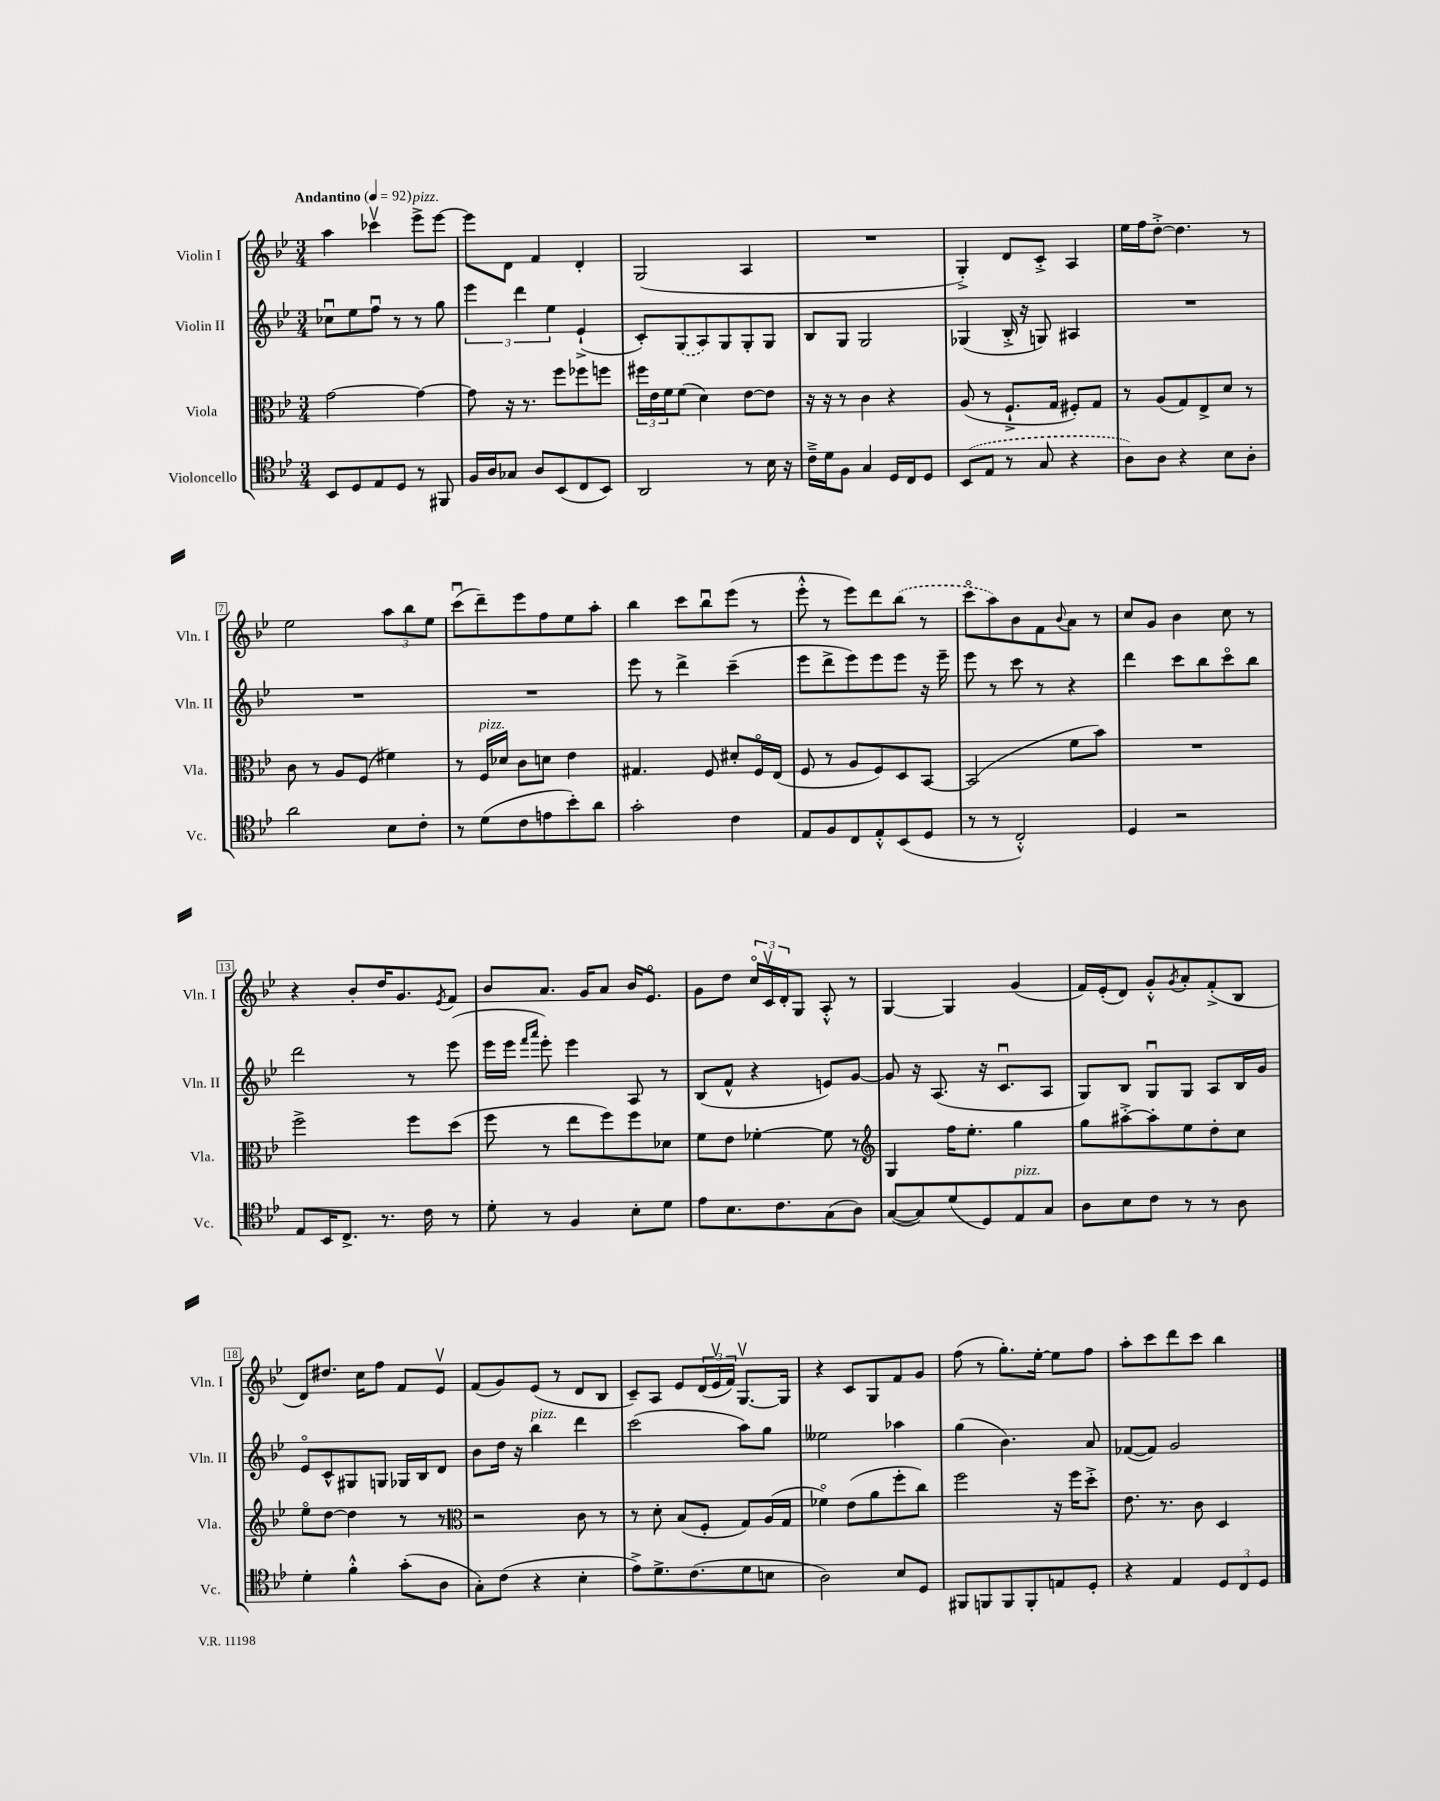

**kern	**kern	**kern	**kern
*staff4	*staff3	*staff2	*staff1
*clefC4	*clefC3	*clefG2	*clefG2
*k[b-e-]	*k[b-e-]	*k[b-e-]	*k[b-e-]
*M3/4	*M3/4	*M3/4	*M3/4
*MM92	*MM92	*MM92	*MM92
8BB-	[2g	8cc-u	4aa
8D	.	8ee-	.
8E-	.	8ffu	4ccc-v
8D	.	8r	.
8r	4g_	8r	8eee-^
8FF#	.	8gg	[8eee-
=	=	=	=
16F	8g]	6eee-	8eee-]
16A	.	.	.
8G-	16r	.	8d
.	.	6ddd	.
.	8.r	.	.
8A	.	.	4f
.	.	6ee-	.
(8BB-	8ff	.	.
8C	8ff-	(4e-`^	4d'
8BB-)	8ff	.	.
=	=	=	=
2AA	24ff#	8c')	(2G
.	24e-	.	.
.	24f	.	.
.	(8f	(8G	.
.	4d)	8A)	.
.	.	8G	.
8r	[8e-	8G'	4A
16B-	8e-]	8G	.
16r	.	.	.
=	=	=	=
16c~^	16r	8B-	2.r
16d	16r	.	.
8F	8r	8G	.
4G	4c	2G	.
16D	4r	.	.
16C	.	.	.
8D	.	.	.
=	=	=	=
(8BB-	(8A	(4G-	4G'^)
8E-	8r	.	.
8r	8.F`^	16B-'^	8d
.	.	16r	.
8G	.	8G)	8c'^
.	16G	.	.
4r	8F#')	4A#	4A
.	8G	.	.
=	=	=	=
8A)	8r	2.r	16ee-
.	.	.	16ff
8A	(8A	.	[8dd'^
4r	8G)	.	4.dd]
.	8E-^	.	.
8B-	8d	.	.
8A'	8r	.	8r
=	=	=	=
2a	8c	2.r	2ee-
.	8r	.	.
.	8A	.	.
.	(8F	.	.
8B-	4f#)	.	12aa
.	.	.	12bb-
8c'	.	.	.
.	.	.	12ee-
=	=	=	=
8r	8r	2.r	(8cccu
(8d	16F	.	8ddd~)
.	16d-	.	.
8c	8c	.	8eee-
8e	8d	.	8ff
8b-')	4e-	.	8ee-
8a	.	.	8aa'
=	=	=	=
2g'	4.G#	8eee-	4bb-
.	.	8r	.
.	.	4ddd^	8ccc
.	8F	.	8bb-u
4c	8d#'	(4ccc~	(8eee-
.	16Fo	.	8r
.	(16E-	.	.
=	=	=	=
8E-	8F	8eee-	8eee-'^^
8F	8r	8ddd^	8r
8C	8A	8eee-)	8eee-)
8E-'^^	8F)	8eee-	8ddd
(8BB-	8D	8eee-	(8bb-
8D	[8BB-	16r	8r
.	.	16eee-~	.
=	=	=	=
8r	(2BB-]	8eee-	8ccco
8r	.	8r	8aa)
2C'^^)	.	8ccc	8b-
.	.	8r	8f
.	.	.	8qqb-
.	8f	4r	8a
.	8b-)	.	8r
=	=	=	=
4D	2.r	4ddd	8cc
.	.	.	8g
2r	.	8ccc	4b-
.	.	8bb-	.
.	.	8ccco	8cc
.	.	8bb-	8r
=	=	=	=
8E-	2ff^	2ddd	4r
16BB-	.	.	.
8.C^	.	.	.
.	.	.	8b-'
8.r	.	.	16dd
.	.	.	8.g
.	8ff	8r	.
16c	.	.	.
.	.	.	8qe-
8r	(8dd	(8eee-	8f
=	=	=	=
8d'	8ff	16eee-	8b-
.	.	16eee-	.
.	.	16qqfff	.
.	.	16qqaaa	.
8r	8r	8eee-')	8.a
4F	8ee-	4eee-	.
.	.	.	16g
.	8ff)	.	8a
8B-'	8ff	8A	16b-
.	.	.	8.e-o
8d	8d-	8r	.
=	=	=	=
8e-	8f	(8B-	8g
8.B-	8e-	8f^^	8dd
.	[4f-'	4r	24cco
.	.	.	24cv
8.c	.	.	.
.	.	.	24d'
.	.	.	8G
(8G	8f-]	8e)	8A'^^
8A)	8r	[8g	8r
=	=	=	=
*	*clefG2	*	*
([8G	4G	8g]	[4G
8G])	.	16r	.
.	.	(8.A	.
(8d	16ff	.	4G]
.	8.ee-'	.	.
8D)	.	16r	.
.	.	8.cu	.
8E-	4gg	.	(4g
8G	.	8A	.
=	=	=	=
8A	8gg	8G)	16f)
.	.	.	(16e-'
8B-	[8aa#'^	8B-	8d)
8c	8aa#']	8Gu	8g'^^
.	.	.	8qg
8r	8ee-	8G	8a'
8r	8dd'	8A	(8f'^
8A	8cc	16B-	8B-
.	.	16g	.
=	=	=	=
4d'	8ee-o	8e-o	8d)
.	[8dd	8c^^	8.dd#
4f'^^	4dd]	8G#	.
.	.	.	16cc
.	.	8G	8ff
(8g'	8r	16G-	8f
.	.	16B-	.
8A	8r	8d	8e-v
=	=	=	=
*	*clefC3	*	*
8G')	2r	8b-	(8f
(8c	.	16dd	8g)
.	.	16r	.
4r	.	4bb-	(8e-
.	.	.	8r
4B-'	8c	4ddd	8d
.	8r	.	8B-
=	=	=	=
8e-^)	8r	(2ccc	8c~)
8.d^	8d'	.	8A
.	(8B-	.	8e-
(8.c	.	.	.
.	8F'	.	(24d
.	.	.	24e-v
.	.	.	24f)
8d	8G)	8aa)	[8.Gv
8B	(16A	8gg	.
.	16G	.	16G]
=	=	=	=
2A)	4f-o)	2ee--	4r
.	(8e-	.	8c
.	8a	.	8G
8B-	8ff'	4aa-	8f
8D	8cc)	.	8g
=	=	=	=
8FF#	2ff	(4gg	(8ff
8FF	.	.	8r
8FF	.	4.b-)	8.gg')
8FF'	.	.	.
.	.	.	[16ee-'
8E	16r	.	8ee-]
.	16ff	.	.
8D'	8dd'^	8a	8ff
=	=	=	=
4r	8.e-	([8f-	8aa'
.	.	8f-])	8ccc
.	8.r	.	.
4E-	.	2g	8ddd
.	8c	.	8ccc
12D	4D	.	4bb-
12C	.	.	.
12D	.	.	.
==	==	==	==
*-	*-	*-	*-
